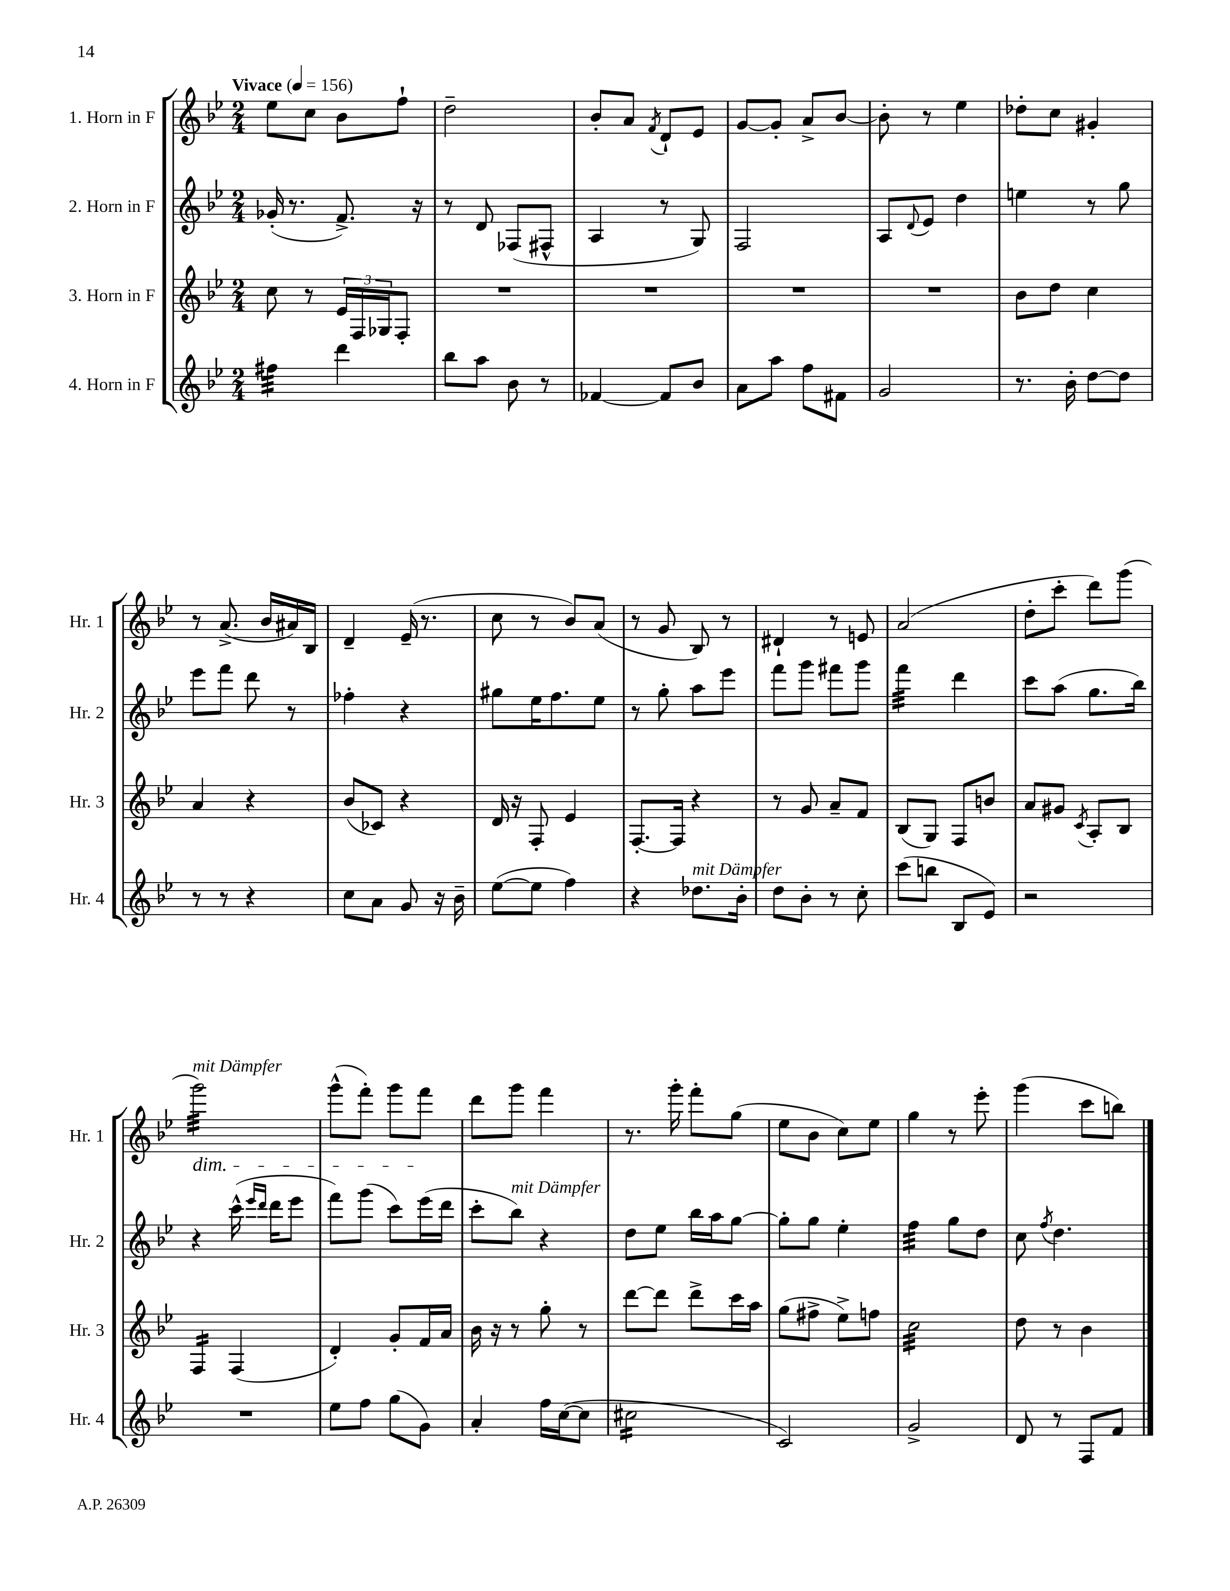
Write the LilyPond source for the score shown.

<<
\new StaffGroup <<
\new Staff = "s0" \with { instrumentName = "1. Horn in F" shortInstrumentName = "Hr. 1" } {
    \clef treble \key bes \major \numericTimeSignature \time 2/4 \tempo "Vivace" 4 = 156
    ees''8 c''8 bes'8 f''8-! |
    d''2-- |
    bes'8-. a'8 \acciaccatura { f'8 } d'8-! ees'8 |
    g'8~ g'8-. a'8-> bes'8~ |
    bes'8-. r8 ees''4 |
    des''8-. c''8 gis'4-. |
    r8 a'8.->( bes'16 ais'16) bes16 |
    d'4-- ees'16--( r8. |
    c''8 r8 bes'8) a'8( |
    r8 g'8 bes8) r8 |
    dis'4-! r8 e'8 |
    a'2( |
    d''8-. c'''8-. d'''8) g'''8( |
    g'''2:32\dim^\markup { \italic "mit Dämpfer" }) |
    g'''8-^( f'''8-.) g'''8 f'''8\! |
    d'''8 g'''8 f'''4 |
    r8. g'''16-. f'''8-. g''8( |
    ees''8 bes'8 c''8) ees''8 |
    g''4 r8 ees'''8-. |
    g'''4( c'''8 b''8) \bar "|." |
}
\new Staff = "s1" \with { instrumentName = "2. Horn in F" shortInstrumentName = "Hr. 2" } {
    \clef treble \key bes \major \numericTimeSignature \time 2/4
    ges'16-.( r8. f'8.->) r16 |
    r8 d'8 fes8( fis8-^ |
    a4 r8 g8) |
    f2 |
    a8 \appoggiatura { d'8 } ees'8 d''4 |
    e''4 r8 g''8 |
    ees'''8 f'''8 d'''8 r8 |
    fes''4-. r4 |
    gis''8 ees''16 f''8. ees''8 |
    r8 g''8-. a''8 ees'''8 |
    f'''8 g'''8 fis'''8 g'''8 |
    f'''4:32 d'''4 |
    c'''8 a''8( g''8. bes''16) |
    r4 c'''16-^( \grace { ees'''16 d'''16 } d'''16 ees'''8 |
    f'''8) g'''8( c'''8) ees'''16( d'''16 |
    c'''8-. bes''8^\markup { \italic "mit Dämpfer" }) r4 |
    d''8 ees''8 bes''16 a''16 g''8~ |
    g''8-. g''8 ees''4-. |
    f''4:32 g''8 d''8 |
    c''8 \acciaccatura { f''8 } d''4. \bar "|." |
}
\new Staff = "s2" \with { instrumentName = "3. Horn in F" shortInstrumentName = "Hr. 3" } {
    \clef treble \key bes \major \numericTimeSignature \time 2/4
    c''8 r8 \tuplet 3/2 { ees'16 f16 ges16 } f8-. |
    R2 |
    R2 |
    R2 |
    R2 |
    bes'8 d''8 c''4 |
    a'4 r4 |
    bes'8( ces'8) r4 |
    d'16 r16 f8-. ees'4 |
    f8.~-. f16 r4 |
    r8 g'8 a'8-- f'8 |
    bes8( g8) f8 b'8 |
    a'8 gis'8 \acciaccatura { c'8 } a8-. bes8 |
    f4:16 f4( |
    d'4-.) g'8-. f'16 a'16 |
    bes'16 r16 r8 g''8-. r8 |
    d'''8~ d'''8 d'''8-> c'''16 a''16 |
    g''8( fis''8-> ees''8->) f''8 |
    c''2:32 |
    d''8 r8 bes'4 \bar "|." |
}
\new Staff = "s3" \with { instrumentName = "4. Horn in F" shortInstrumentName = "Hr. 4" } {
    \clef treble \key bes \major \numericTimeSignature \time 2/4
    fis''4:32 d'''4 |
    bes''8 a''8 bes'8 r8 |
    fes'4~ fes'8 bes'8 |
    a'8 a''8 f''8 fis'8 |
    g'2 |
    r8. bes'16-. d''8~ d''8 |
    r8 r8 r4 |
    c''8 a'8 g'8 r16 bes'16-- |
    ees''8~( ees''8 f''4) |
    r4 des''8.^\markup { \italic "mit Dämpfer" } bes'16-. |
    d''8 bes'8-. r8 c''8-. |
    c'''8( b''8 bes8 ees'8) |
    r2 |
    R2 |
    ees''8 f''8 g''8( g'8) |
    a'4-. f''16 c''16~( c''8 |
    cis''2:16 |
    c'2) |
    g'2-> |
    d'8 r8 f8 f'8 \bar "|." |
}
>>
>>
\layout { \context { \Score \remove "Bar_number_engraver" } }
